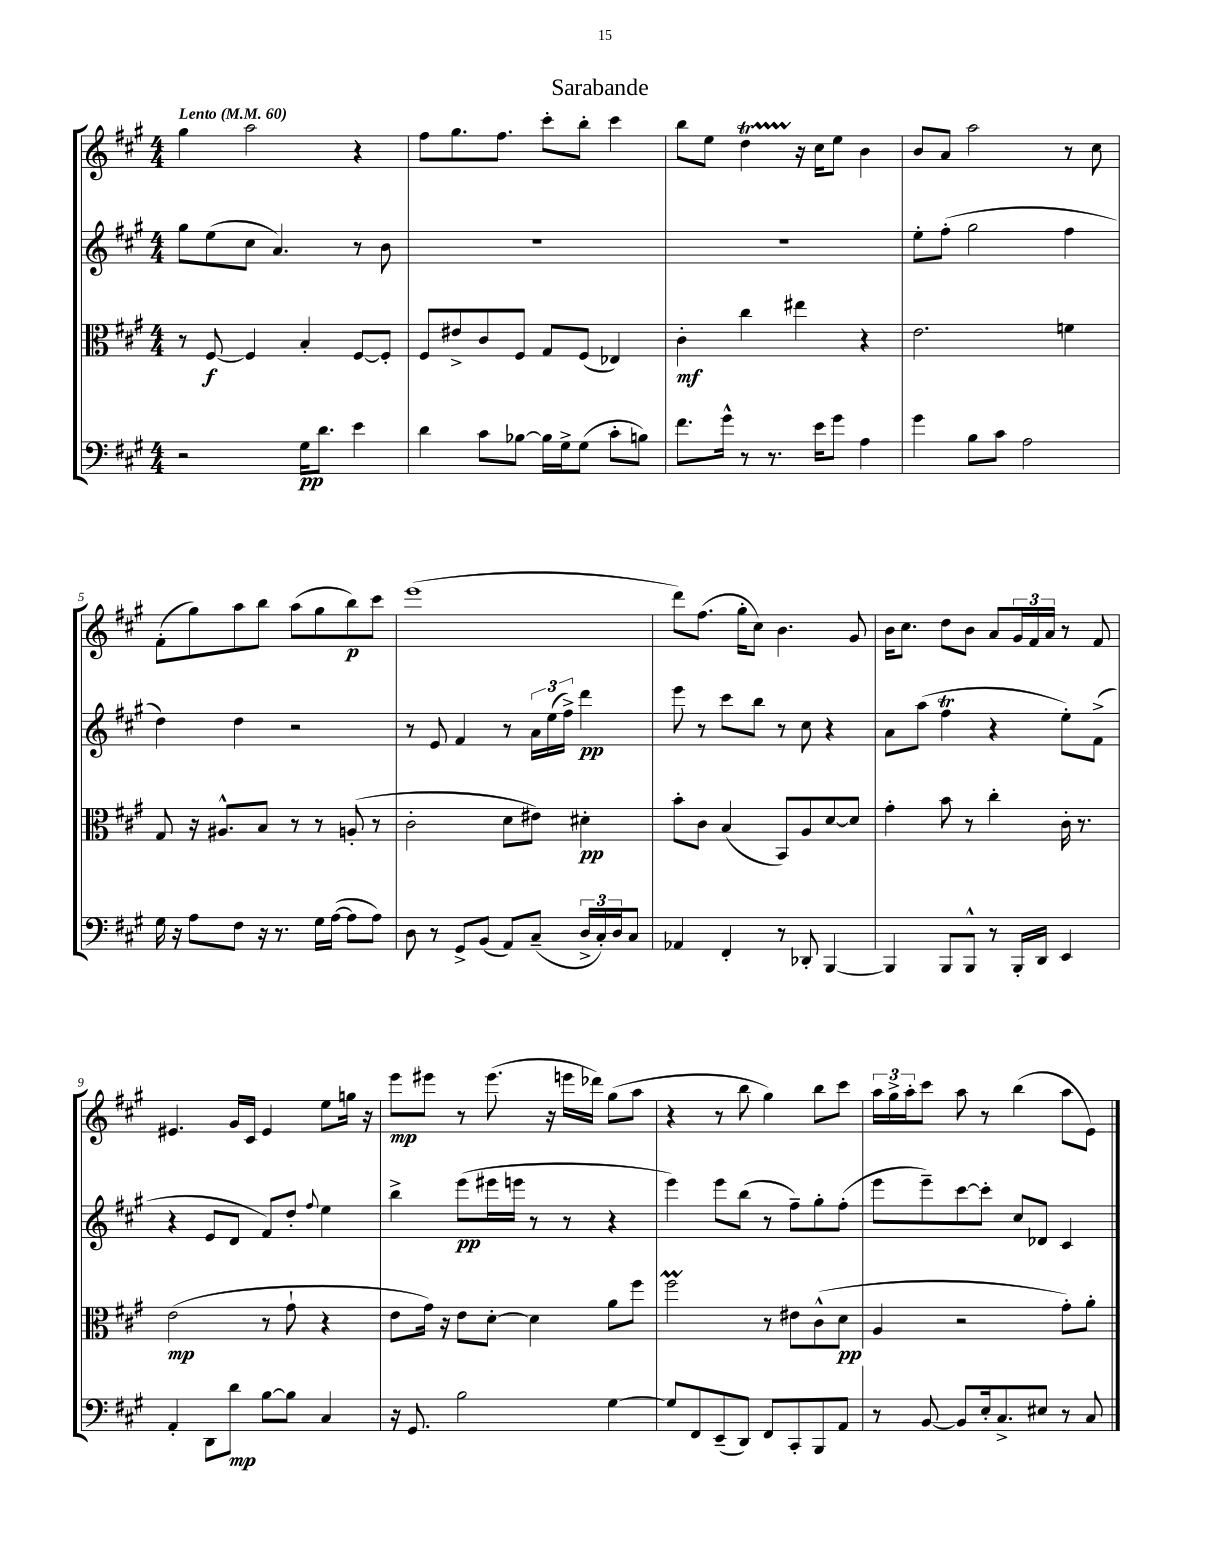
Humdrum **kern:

**kern	**kern	**kern	**kern
*staff4	*staff3	*staff2	*staff1
*clefF4	*clefC3	*clefG2	*clefG2
*k[f#c#g#]	*k[f#c#g#]	*k[f#c#g#]	*k[f#c#g#]
*M4/4	*M4/4	*M4/4	*M4/4
*MM60	*MM60	*MM60	*MM60
2r	8r	8gg#	4gg#
.	[8F#	(8ee	.
.	4F#]	8cc#	2aa
.	.	4.a)	.
16G#	4B'	.	.
8.d	.	.	.
4e	[8F#	8r	4r
.	8F#']	8b	.
=	=	=	=
4d	8F#	1r	8ff#
.	8e#^	.	8.gg#
8c#	8c#	.	.
.	.	.	8.ff#
[8B-	8F#	.	.
16B-]	8G#	.	8ccc#'
16G#^	.	.	.
(8G#	(8F#	.	8bb'
8c#'	4E-)	.	4ccc#
8B)	.	.	.
=	=	=	=
8.f#	4c#'	1r	8bb
.	.	.	8ee
16g#^^	.	.	.
8r	4cc#	.	4dd
8.r	.	.	.
.	4ee#	.	16r
16e	.	.	16cc#
8g#	.	.	8ee
4A	4r	.	4b
=	=	=	=
4g#	2.e	8ee'	8b
.	.	(8ff#'	8a
8B	.	2gg#	2aa
8c#	.	.	.
2A	.	.	.
.	4f	4ff#	8r
.	.	.	8cc#
=	=	=	=
16G#	8G#	4dd)	(8f#'
16r	.	.	.
8A	16r	.	8gg#)
.	8.A#^^	.	.
8F#	.	4dd	8aa
16r	8B	.	8bb
8.r	.	.	.
.	8r	2r	(8aa
16G#	8r	.	8gg#
([16A	.	.	.
8A]	(8A'	.	8bb)
8A)	8r	.	8ccc#
=	=	=	=
8D	2c#'	8r	(1eee
8r	.	8e	.
8GG#^	.	4f#	.
(8BB	.	.	.
8AA)	8d	8r	.
(8C#~	8e#)	24a	.
.	.	(24ee	.
.	.	24ff#^)	.
24D^	4d#'	4ddd	.
24C#')	.	.	.
24D	.	.	.
8C#	.	.	.
=	=	=	=
4AA-	8b'	8eee	8ddd)
.	8c#	8r	(8.ff#
4FF#'	(4B	8ccc#	.
.	.	.	16gg#'
.	.	8bb	8cc#)
8r	8BB)	8r	4.b
8DD-'	8A	8cc#	.
[4BBB	[8d	4r	.
.	8d]	.	8g#
=	=	=	=
4BBB]	4g#'	8a	16b
.	.	.	8.cc#
.	.	(8aa	.
8BBB	8b	4ff#	8dd
8BBB^^	8r	.	8b
8r	4cc#'	4r	8a
16BBB'	.	.	24g#
.	.	.	24f#
16DD	.	.	.
.	.	.	24a
4EE	16c#'	8ee')	8r
.	8.r	.	.
.	.	(8f#^	8f#
=	=	=	=
4AA'	(2e	4r	4.e#
8DD	.	8e	.
8d	.	8d	16g#
.	.	.	16c#
[8B	8r	8f#)	4e#
8B]	8g#`	8dd'	.
.	.	8qqff#	.
4C#	4r	4ee	8ee
.	.	.	16gg
.	.	.	16r
=	=	=	=
16r	8e	4bb^	8eee
8.GG#	.	.	.
.	16g#)	.	8eee#
.	16r	.	.
2B	8e	(8eee	8r
.	[8d'	16eee#	(8.eee#
.	.	16eee	.
.	4d]	8r	.
.	.	.	16r
.	.	8r	16eee
.	.	.	16ddd-)
[4G#	8a	4r	(8gg#
.	8ff#	.	8aa
=	=	=	=
8G#]	2ff#	4eee)	4r
8FF#	.	.	.
(8EE~	.	8eee	8r
8DD)	.	(8bb	8bb
8FF#	8r	8r	4gg#)
8CC#'	8e#	8ff#~)	.
8BBB	(8c#^^	8gg#'	8bb
8AA	8d	(8ff#'	8ccc#
=	=	=	=
8r	4A	8eee	24aa
.	.	.	24gg#^
.	.	.	24aa'
[8BB	.	8eee~)	8ccc#
8BB]	2r	[8ccc#	8aa
16E'	.	8ccc#']	8r
8.C#^	.	.	.
.	.	8cc#	(4bb
8E#	.	8d-	.
8r	8g#')	4c#	8aa
8C#	8a'	.	8e)
==	==	==	==
*-	*-	*-	*-
